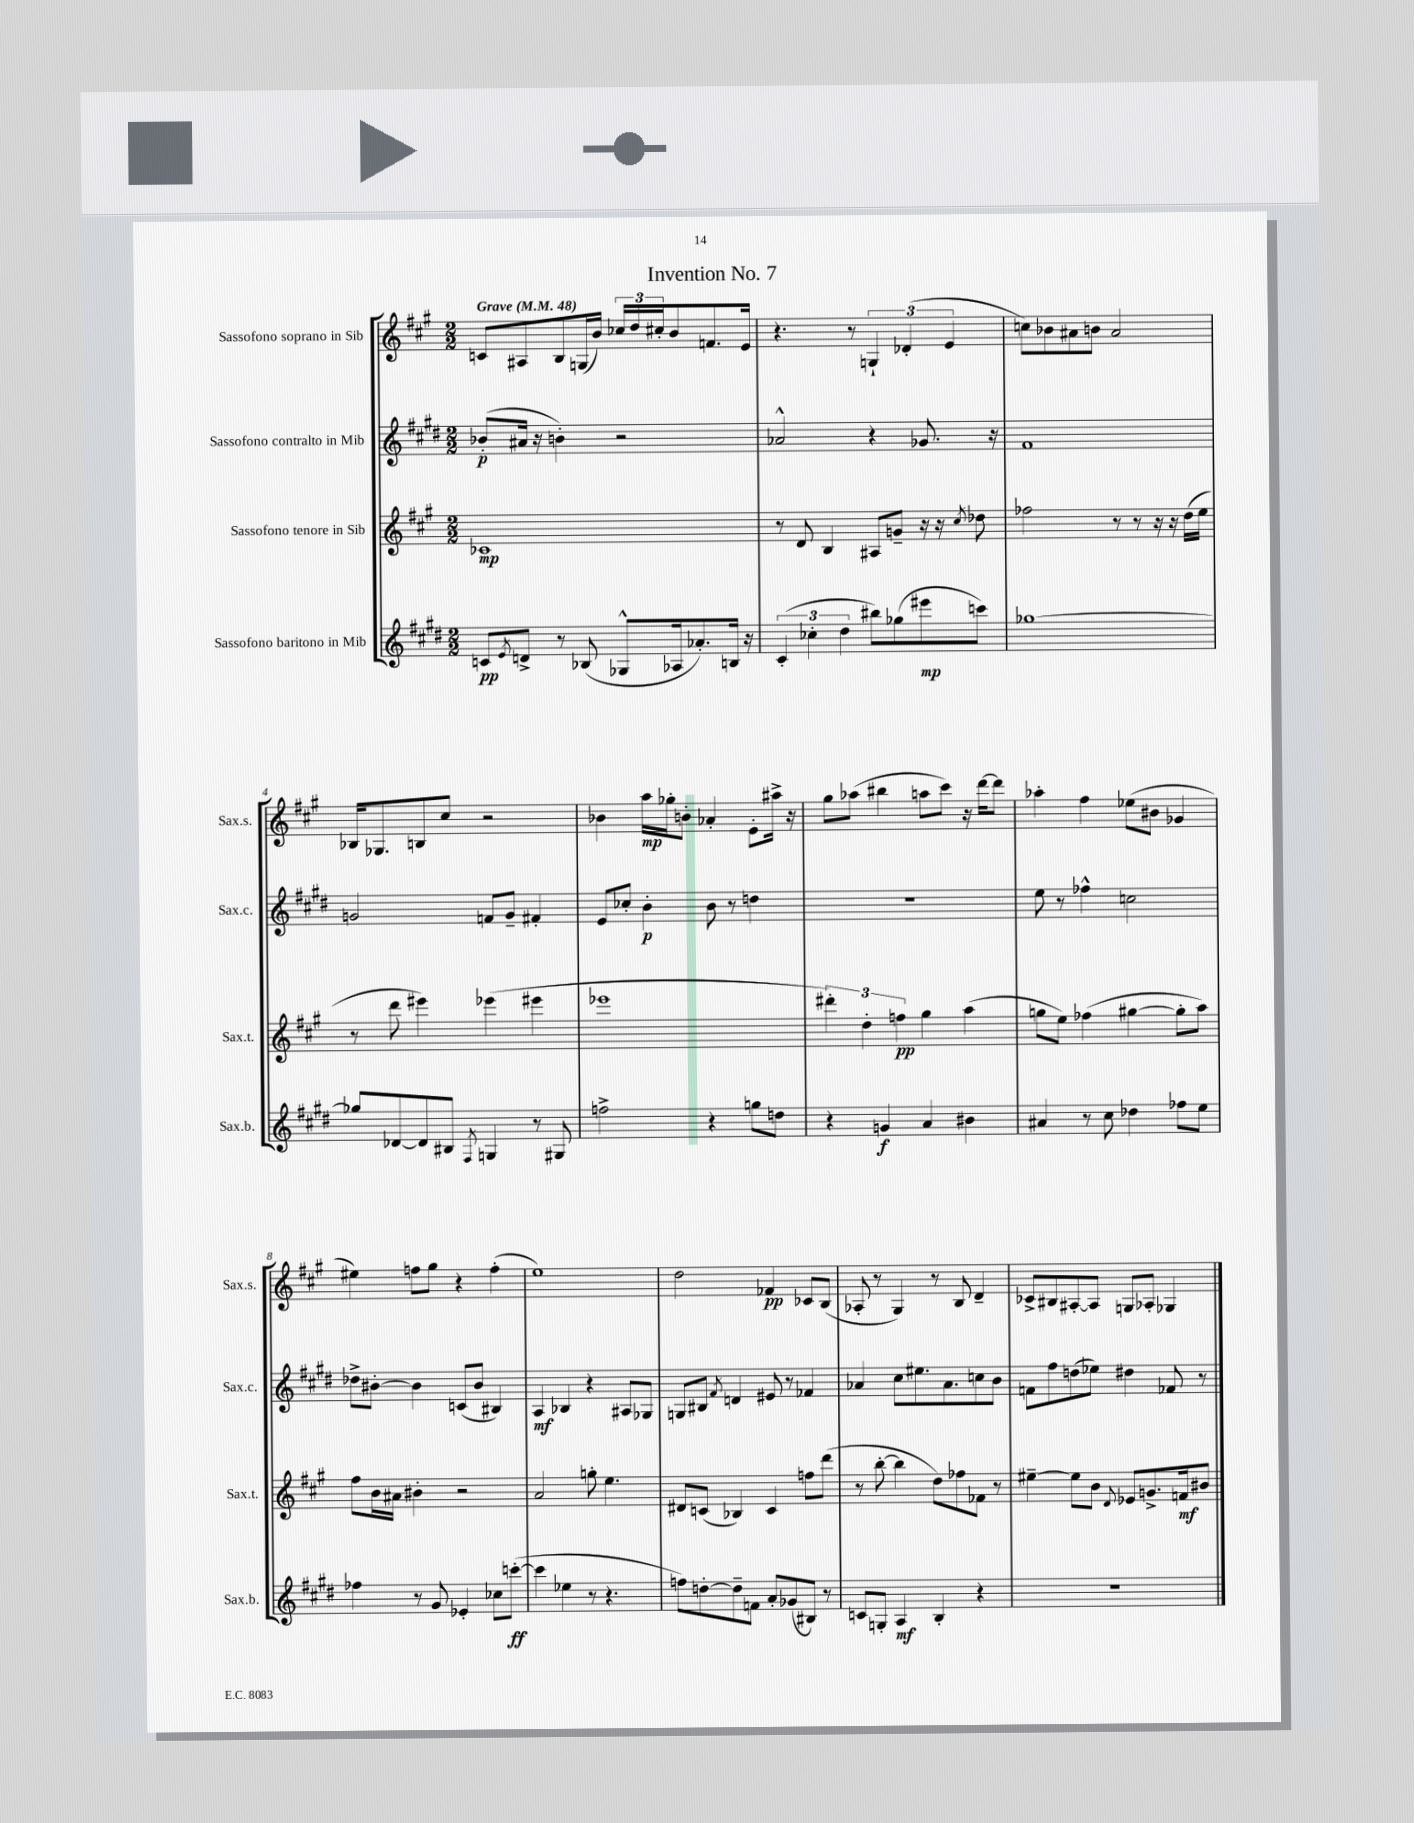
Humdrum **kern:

**kern	**kern	**kern	**kern
*staff4	*staff3	*staff2	*staff1
*clefG2	*clefG2	*clefG2	*clefG2
*k[f#c#g#d#]	*k[f#c#g#]	*k[f#c#g#d#]	*k[f#c#g#]
*M2/2	*M2/2	*M2/2	*M2/2
*MM48	*MM48	*MM48	*MM48
8c/L	1c-	(8b-'/L	8c/L
8qe/	.	.	.
8d^/J	.	16a#/Jk	8A#/
.	.	16r	.
8r	.	4b'\)	8B/
(8B-/	.	.	(16G/L
.	.	.	16b/JJ)
8G-^^/L	.	2r	24cc-/LL
.	.	.	24dd/
.	.	.	24cc#'/J
16A-/k	.	.	8b/
8.a-'/)	.	.	.
.	.	.	8.f/
16B/Jk	.	.	.
16r	.	.	16e/Jk
=	=	=	=
(6c#'/	8r	2a-^^/	4.r
.	8d/	.	.
6cc-'\	.	.	.
.	4B/	.	.
6dd#\	.	.	.
.	.	.	8r
8bb#\L)	8A#/L	4r	6G`/
(8gg-\	8g~/J	.	.
.	.	.	(6d-'/
8eee#\	16r	8.g-/	.
.	16r	.	.
.	.	.	6e/
.	8qcc#/	.	.
8ccc\J)	8dd-\	.	.
.	.	16r	.
=	=	=	=
[1gg-	2ff-\	1f#	8cc\L)
.	.	.	8b-\
.	.	.	8a#\
.	.	.	8b\J
.	8r	.	2a#/
.	8r	.	.
.	16r	.	.
.	16r	.	.
.	(16dd\LL	.	.
.	16ee\JJ	.	.
=	=	=	=
8gg-/]L	8r	2g/	16B-/LK
.	.	.	8.G-/
[8d-/	8ddd\	.	.
8d-/]	4eee#\)	.	8B/
8B#/J	.	.	8cc#/J
8qF#/	.	.	.
4G/	(4eee-\	8f/L	2r
.	.	8g~/J	.
8r	4eee#\	4f#'/	.
8G#/	.	.	.
=	=	=	=
2ff^\	1eee-	8e/L	4b-\
.	.	8cc-'/J	.
.	.	4b'\	16aa\LL
.	.	.	16gg-'\J
.	.	.	8b'\J
4r	.	8b\	4a-'/
.	.	8r	.
8gg\L	.	4dd\	8e'\L
8dd\J	.	.	16aa#^\Jk
.	.	.	16r
=	=	=	=
4r	6ddd#'\)	1r	8gg#\L
.	.	.	(8aa-\J
.	6dd'\	.	.
4g/	.	.	4bb#\
.	6ff\	.	.
4a/	4gg#\	.	8aa\L
.	.	.	8ccc#\J)
4b#\	(4aa\	.	16r
.	.	.	[16ddd\LK
.	.	.	8ddd\]J
=	=	=	=
4a#/	8gg\L	8ee\	4aa-'\
.	8ee\J)	8r	.
8r	(4ff-\	4ff-^^\	4ff#\
8cc#\	.	.	.
4dd-\	[4gg#\	2cc\	(8ee-\L
.	.	.	8b#\J
8ff-\L	8gg#'\]L	.	4g-/
8ee\J	8aa\J)	.	.
=	=	=	=
4ff-\	8ff#\L	8dd-^\L	4ee#\)
.	16b\L	[8b#'\J	.
.	16a#\JJ	.	.
8r	4b#'\	4b#\]	8ff\L
8g#/	.	.	8gg#\J
4e-'/	2r	(8c/L	4r
.	.	8b#/J	.
8cc-\L	.	4B#/)	(4ff'\
([8ccc'\J	.	.	.
=	=	=	=
4ccc\]	2a/	4A/	1ee)
4ee-\	.	4B-/	.
8r	8gg'\	4r	.
4.r	4.ee\	.	.
.	.	8A#/L	.
.	.	8G-/J	.
=	=	=	=
8ff\L)	8d#/L	8G/L	2dd\
[8dd'\	(8c/J	8B#/J	.
.	.	8qf#/	.
8dd~\]	4B-/)	4d/	.
8f\J	.	.	.
8a'/L	4c/	8e#/	4f-/
(8g-/	.	8r	.
8B#/J)	8ff\L	4f-/	8c-/L
8r	(8ddd\J	.	(8B/J
=	=	=	=
8c/L	8r	4a-/	8A-'/
8G'/J	[8bb'\	.	8r
4A/	4bb\]	8cc#\L	4G#/)
.	.	8.ee#\	.
4B'/	8dd\L)	.	8r
.	.	8.a-\	.
.	8ff-\	.	8B/
4r	8f-\J	8cc\	4d~/
.	8r	8b\J	.
=	=	=	=
1r	[4ee#~\	8f\L	8c-^/L
.	.	8ff#\	8B#/
.	8ee#\]L	(8dd\	[8A#'/
.	8b\J	8ee-\J)	8A#/]J
.	8qqd/	.	.
.	8e-/L	4dd#\	8G/L
.	8.g^/	.	8A-'/J
.	.	8f-/	4G-/
.	16f/k	.	.
.	8b#/J	8r	.
==	==	==	==
*-	*-	*-	*-
